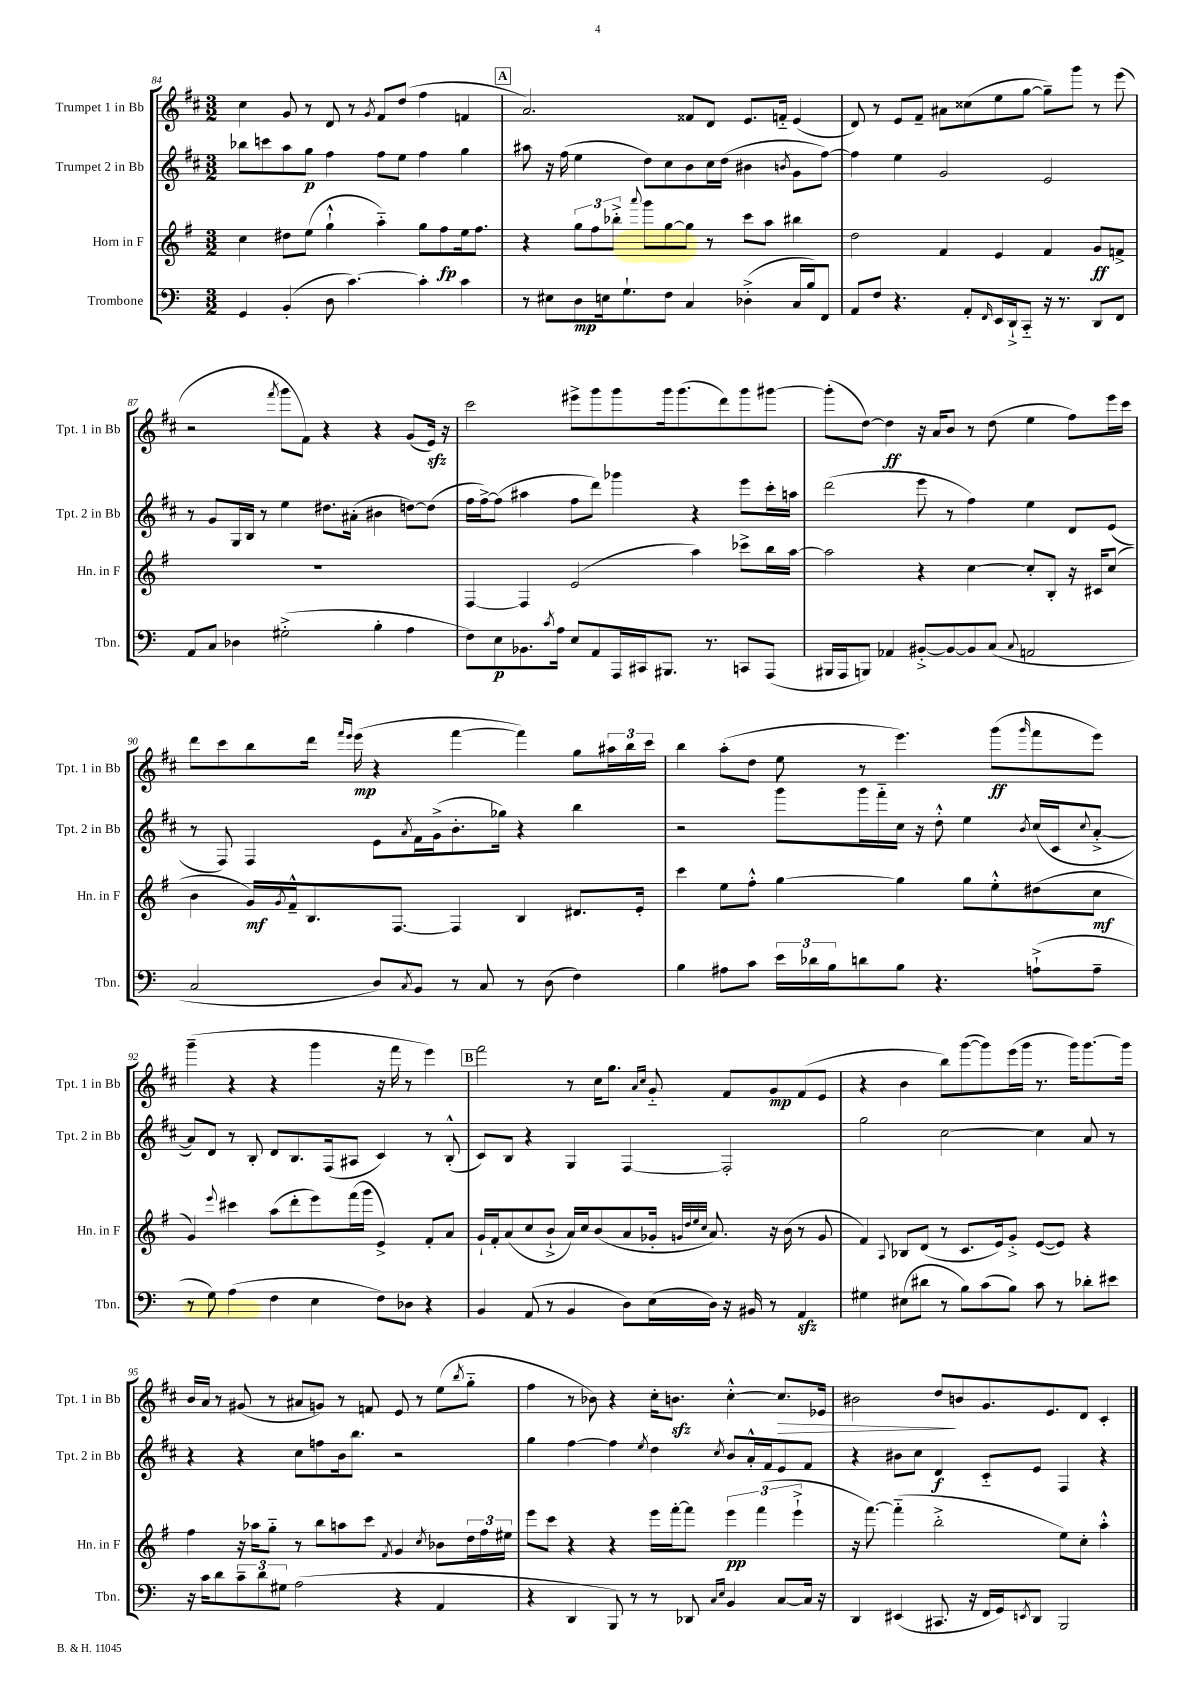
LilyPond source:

<<
\new StaffGroup <<
\new Staff = "s0" \with { instrumentName = "Trumpet 1 in Bb" shortInstrumentName = "Tpt. 1 in Bb" } {
    \clef treble \key d \major \numericTimeSignature \time 3/2
    cis''4 g'8 r8 d'8 r8 \acciaccatura { g'8 } fis'8 d''8( fis''4 f'4 |
    \mark \markup { \box "A" } a'2.) fisis'8 d'8 e'8. f'16-_ e'4( |
    d'8) r8 e'8 fis'8-- ais'8 cisis''8( e''8 g''8~ g''8--) g'''8 r8 e'''8( |
    r2 \acciaccatura { fis'''8 } g'''8 fis'8) r4 r4 g'8( e'16\sfz) r16 |
    cis'''2 eis'''8-> g'''8 g'''8 g'''16 g'''8.( d'''8) g'''8 gis'''8~ |
    gis'''8-.( d''8~) d''4\ff r16 a'16 b'8 r8 d''8( e''4 fis''8) e'''16 cis'''16 |
    d'''8 cis'''8 b''8 d'''16 \grace { fis'''16 e'''16 } e'''16\mp( r4 fis'''4~ fis'''4) g''8 \tuplet 3/2 { ais''16 b''16 cis'''16 } |
    b''4 a''8-.( d''8 e''8 r8 e'''4.) g'''8\ff( \grace { g'''16 } fis'''8 e'''8) |
    g'''4--( r4 r4 g'''4 r16 fis'''16 r8 e'''4) |
    \mark \markup { \box "B" } fis'''2 r8 cis''16 g''8. \grace { a'16 cis''16 } g'8-_ fis'8 g'8\mp fis'8( e'8 |
    r4 b'4 b''8) g'''8~( g'''8) e'''16( g'''16 r8. g'''16) g'''8.~ g'''16 |
    b'16 a'16 r8 gis'8( r8 ais'8 g'8) r8 f'8 e'8 r8 e''8( \acciaccatura { b''8 } g''8-_ |
    fis''4 r8 bes'8) r4 cis''16-. b'8.\sfz cis''4~-.-^ cis''8.\> ees'16 |
    bis'2 d''8\! b'8 g'8. e'8. d'8 cis'4-. \bar "|." |
}
\new Staff = "s1" \with { instrumentName = "Trumpet 2 in Bb" shortInstrumentName = "Tpt. 2 in Bb" } {
    \clef treble \key d \major \numericTimeSignature \time 3/2
    bes''8 c'''8 a''8 g''8\p fis''4 fis''8 e''8 fis''4 g''4 |
    \mark \markup { \box "A" } ais''8 r16 fis''16( e''4 d''8) cis''8 b'8 cis''16 d''16( bis'4 \acciaccatura { b'8 } g'8 fis''8~) |
    fis''4 e''4 g'2 e'2 |
    r8 g'8 g16 b16 r8 e''4 dis''8. ais'16-.( bis'4 d''8~) d''8( |
    fis''16 fis''16~->) fis''8( ais''4 fis''8 d'''8) ges'''4 r4 e'''8 cis'''16-. a''16 |
    d'''2( e'''8 r8 fis''4) e''4 d'8 e'8( |
    r8 fis8) fis4 e'8 \acciaccatura { a'8 } fis'16 g'16->( b'8.-. ges''16) r4 b''4 |
    r2 g'''8 g'''16 fis'''16-_ cis''16 r16 d''8-.-^ e''4 \acciaccatura { b'8 } cis''16( cis'16 \appoggiatura { cis''8 } a'8~-.-> |
    a'8) d'8 r8 b8-. d'8 b8. fis16( ais8 cis'4) r8 b8-.-^( |
    \mark \markup { \box "B" } cis'8) b8 r4 g4 fis4~ fis2-. |
    g''2 cis''2~ cis''4 a'8 r8 |
    r4 r4 cis''8 f''8 b'16 b''8. r2 |
    g''4 fis''4~ fis''4 \acciaccatura { e''8 } d''4 \acciaccatura { cis''8 } b'8 a'16-.-^ fis'16 e'8 fis'8 |
    r4 bis'8 cis''8 d'4\f cis'8-_ e'8 fis4 r4 \bar "|." |
}
\new Staff = "s2" \with { instrumentName = "Horn in F" shortInstrumentName = "Hn. in F" } {
    \clef treble \key g \major \numericTimeSignature \time 3/2
    c''4 dis''8 e''8( g''4-!-^ a''4-_) g''8 fis''8\fp e''16 fis''8. |
    \mark \markup { \box "A" } r4 \tuplet 3/2 { g''8 fis''8 bes''8-.-> } \appoggiatura { a'''8 } g'''8 g''8~ g''8 r8 c'''8 a''8 bis''4 |
    d''2 fis'4 e'4 fis'4 g'8\ff f'8-> |
    R1. |
    fis4~ fis4 e'2( a''4) ces'''8-> b''16 a''16~ |
    a''2 r4 c''4~ c''8-. b8-. r16 cis'16 c''8( |
    b'4 g'16\mf) \acciaccatura { g'8 } fis'16---^ b8. fis8.~ fis4 b4 dis'8. e'16-. |
    c'''4 e''8 fis''8-.-^ g''4~ g''4 g''8 e''8-.-^ dis''8( c''8\mf |
    g'4) \appoggiatura { e'''8 } cis'''4 a''8( d'''8-. e'''8) fis'''16( g'''16 e'4->) fis'8-. a'8 |
    \mark \markup { \box "B" } g'16-! fis'16-. a'8( c''8 b'8-!-> a'16) c''16 b'8( a'8 ges'16-. \grace { g'32 d''32 e''32 c''32 } a'8.) r16 b'16( r8 g'8 |
    fis'4) \appoggiatura { a8 } bes8 d'8( r8 c'8. e'16) g'8-.-> e'8~( e'8) r4 |
    fis''4 r16 aes''16 g''8-_ r8 b''8 a''8 c'''8 \acciaccatura { fis'8 } g'4 \acciaccatura { c''8 } bes'8 \tuplet 3/2 { d''16 fis''16 eis''16 } |
    e'''8 c'''8 r4 r4 e'''16 fis'''16~-. fis'''8 \tuplet 3/2 { e'''4\pp fis'''4( e'''4-!-> } |
    r16 fis'''8.~) fis'''4-_( b''2-.-> e''8) c''8-. a''4-.-^ \bar "|." |
}
\new Staff = "s3" \with { instrumentName = "Trombone" shortInstrumentName = "Tbn." } {
    \clef bass \key c \major \numericTimeSignature \time 3/2
    g,4 b,4-.( d8 c'4.~) c'4-. c'4 |
    \mark \markup { \box "A" } r8 eis8 d8\mp e16 g8.-! f8 c4 des4-.->( c16 b16) f,8 |
    a,8 f8 r4. a,8-. \grace { f,16 } e,16 d,16-!-> c,8-_ r16 r8. d,8 f,8 |
    a,8 c8 des4 gis2-.->( b4-. a4 |
    f8) e8\p bes,8. \acciaccatura { c'8 } a16 e8 a,8 a,,16 cis,16 bis,,8. r8. c,8 a,,8( |
    bis,,16 a,,16 b,,8) aes,4 bis,8~-.-> bis,8~ bis,8 c8( \appoggiatura { c8 } a,2 |
    c2 d8) \acciaccatura { c8 } b,8 r8 c8 r8 d8( f4) |
    b4 ais8 c'8 \tuplet 3/2 { e'16 des'16 b16 } d'8 b8 r4. a8-!->( a8-- |
    r8 g8) a4( f4 e4 f8) des8 r4 |
    \mark \markup { \box "B" } b,4 a,8( r8 b,4 d8) e16( d16) r16 bis,16 r8 a,4\sfz |
    gis4 eis8( dis'8 r8 b8) c'8( b8) c'8 r8 des'8-. eis'8 |
    r16 c'16 d'8 \tuplet 3/2 { c'8-- d'8 gis8 } a2( r4 a,4 |
    r4 d,4 b,,8) r8 r8 des,8 \grace { c16 e16 } b,4 c8~ c16 r16 |
    d,4 eis,4( cis,8. r16 f,16 g,16) \acciaccatura { e,8 } d,8 b,,2 \bar "|." |
}
>>
>>
\layout { \context { \Score currentBarNumber = #84 } }
